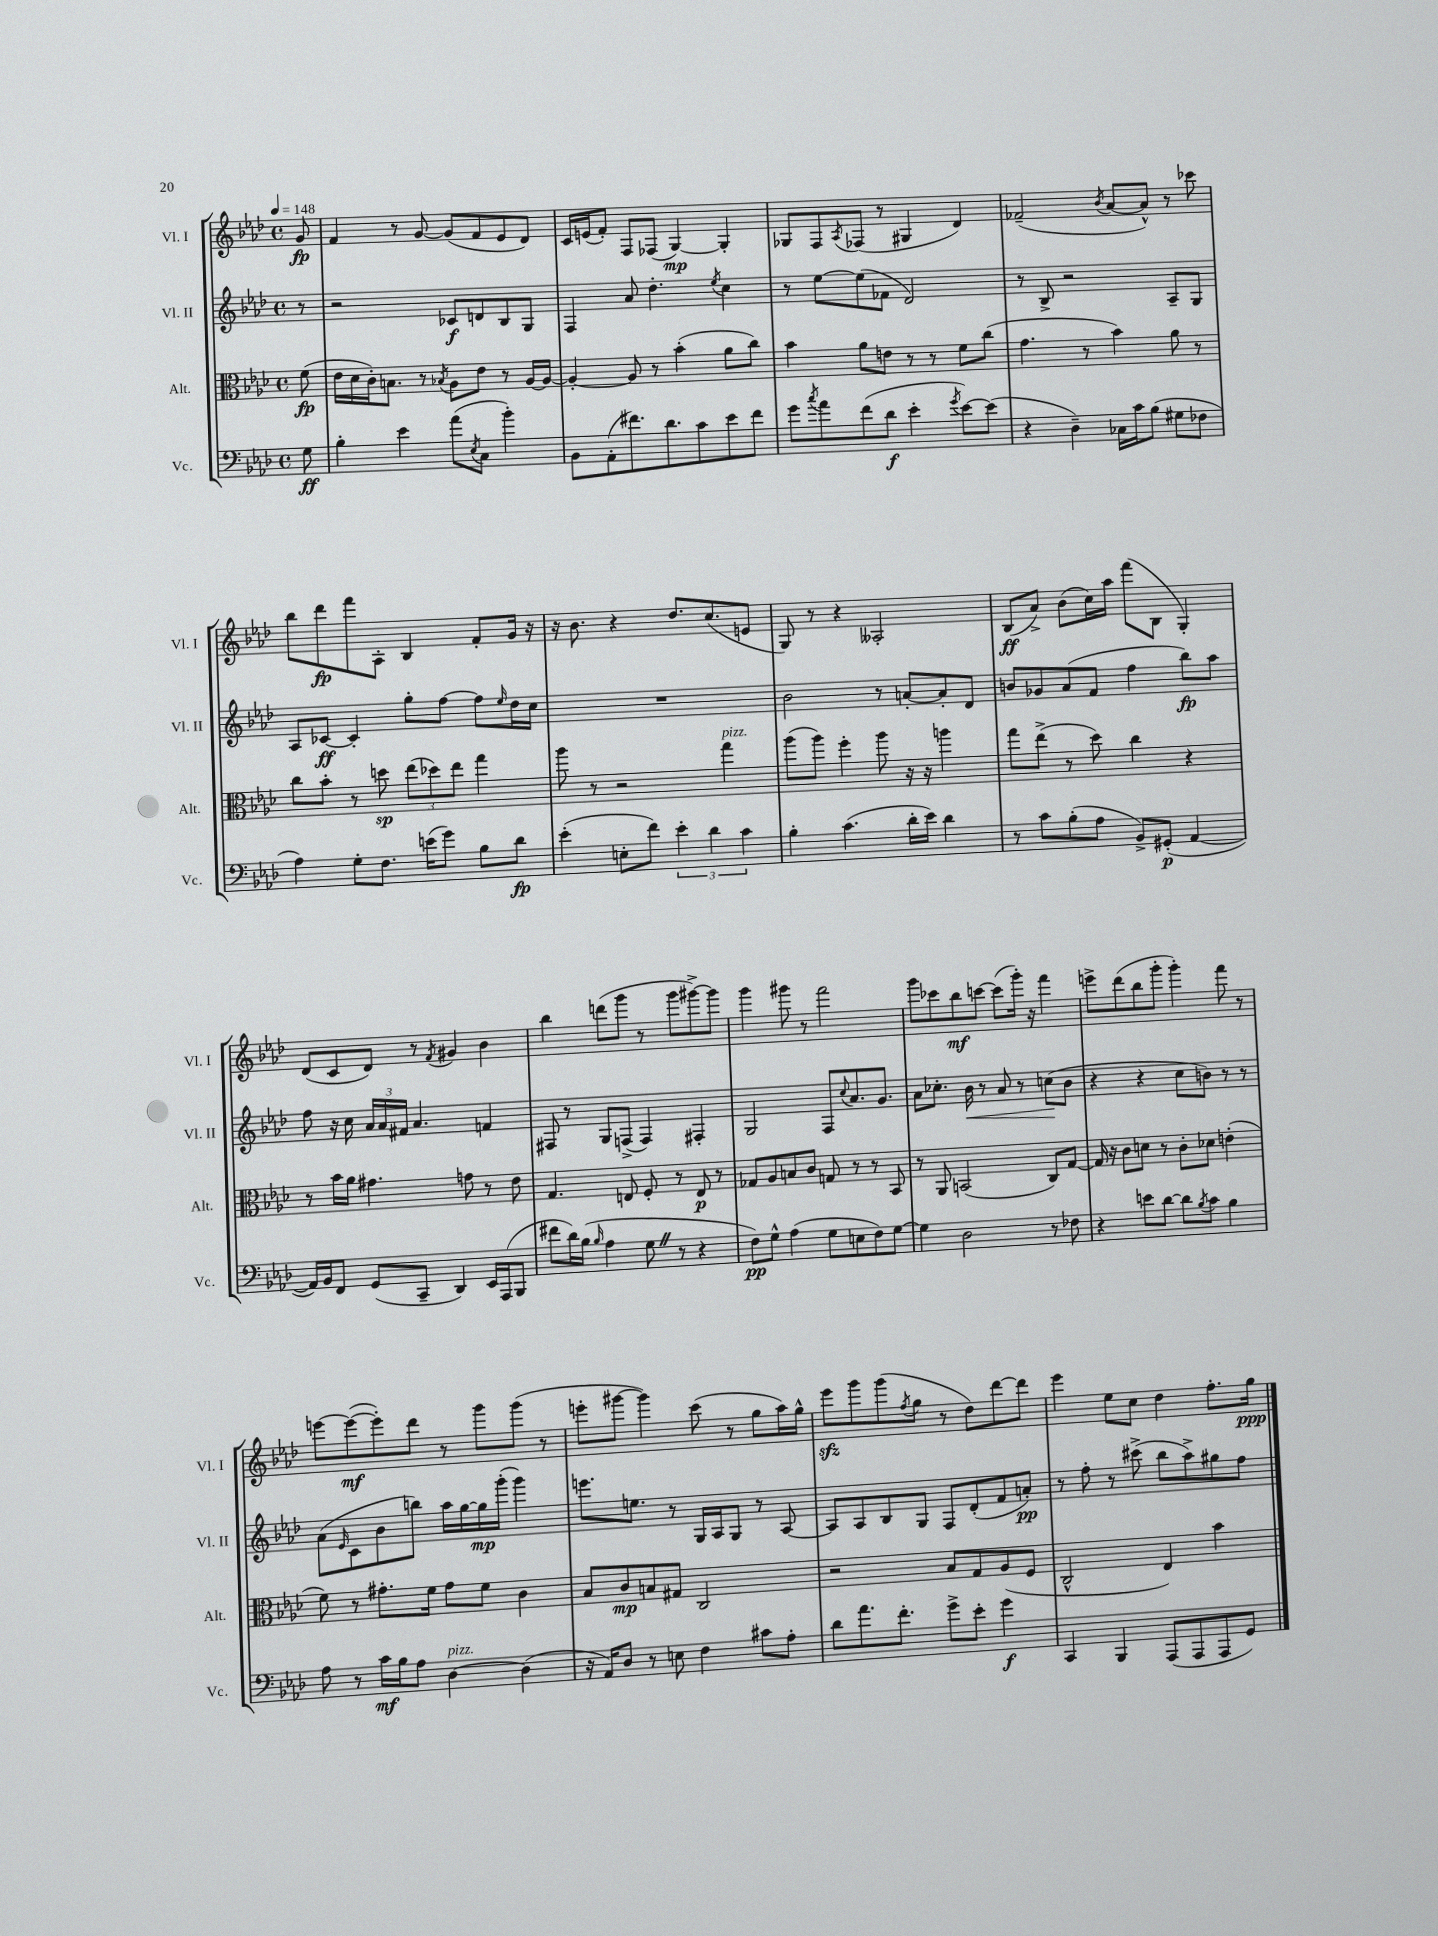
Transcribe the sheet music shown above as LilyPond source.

<<
\new StaffGroup <<
\new Staff = "s0" \with { instrumentName = "Vl. I" shortInstrumentName = "Vl. I" } {
    \clef treble \key aes \major \defaultTimeSignature \time 4/4 \partial 8 \tempo 4 = 148
    g'8\fp |
    f'4 r8 g'8~ g'8( f'8 ees'8 des'8) |
    c'16 e'16( f'8-.) f8 fes8( g4~\mp) g4-. |
    ges8 f8 \acciaccatura { aes8 } fes8( r8 gis4 des'4) |
    fes'2--( \acciaccatura { bes'8 } aes'8~ aes'8-^) r8 ces'''8 |
    bes''8 des'''8\fp f'''8 aes8-. bes4 f'8-. g'16 r16 |
    r16 bes'8. r4 des''8. c''8.( e'8 |
    g8) r8 r4 aeses2-. |
    bes8\ff( aes'8->) bes'8( c''16) aes''16 f'''8( bes8 g4-.) |
    des'8( c'8 des'8) r8 \acciaccatura { f'8 } gis'4 bes'4 |
    bes''4 d'''8( g'''8 r8 g'''8 gis'''8~->) gis'''8 |
    g'''4 gis'''8 r8 f'''2 |
    g'''8 ces'''8 bes''8\mf c'''8~ c'''8( g'''16-.) r16 f'''4 |
    e'''8-> des'''8( bes''8 g'''8-. g'''4-.) f'''8 r8 |
    e'''8~ e'''8~\mf( e'''8-.) des'''8 r8 g'''8 g'''8( r8 |
    e'''8-. gis'''8~ gis'''4) c'''8( r8 g''8 aes''16) g''16-^ |
    ees'''8\sfz g'''8 g'''8( \acciaccatura { f''8 } g''8 r8 des''8) des'''8~ des'''8 |
    ees'''4 ees''8 c''8 des''4 f''8.-. g''16\ppp \bar "|." |
}
\new Staff = "s1" \with { instrumentName = "Vl. II" shortInstrumentName = "Vl. II" } {
    \clef treble \key aes \major \defaultTimeSignature \time 4/4 \partial 8
    r8 |
    r2 ces'8\f d'8 bes8 g8 |
    f4 aes'8 des''4.-. \acciaccatura { ees''8 } c''4 |
    r8 ees''8~ ees''8( fes'8 des'2) |
    r8 bes8-> r2 aes8-- g8 |
    aes8 ces'8~\ff ces'4-. g''8-. f''8~ f''8 \grace { ees''16 } des''16 c''16 |
    R1 |
    bes'2 r8 a'8~-. a'8-. des'8 |
    b'8 ges'8 aes'8( f'8 f''4 bes''8\fp) aes''8 |
    f''8 r16 c''16 \tuplet 3/2 { aes'16 aes'16 fis'16 } aes'4. f'4 |
    fis8 r8 g8 f8->( f4) fis4-. |
    g2 f8 \appoggiatura { c''8 } aes'8. g'8. |
    aes'8 ces''8.-. bes'16\< r8 aes'8 r8 c''8\!( bes'8 |
    r4 r4 c''8 b'8) r8 r8 |
    aes'8( \grace { ees'16 } c'8 bes'8 b''8) aes''16 g''16~ g''16\mp g'''16-.( g'''4) |
    e'''8. e''8. r8 g16 aes16 g8 r8 aes8~ |
    aes8 aes8 bes8 g8 f8 des'8-.( f'8 a'8-.\pp) |
    r8 f''8-. r8 cis'''8->( bes''8 aes''8->) gis''8 f''8 \bar "|." |
}
\new Staff = "s2" \with { instrumentName = "Alt." shortInstrumentName = "Alt." } {
    \clef alto \key aes \major \defaultTimeSignature \time 4/4 \partial 8
    f'8\fp( |
    ees'16 des'16 c'16-.) b8. r8 \acciaccatura { bes8 } aes8 ees'8 r8 aes16~ aes16~ |
    aes4~-. aes8 r8 bes'4-.( aes'8 c''8) |
    bes'4 aes'8 e'8 r8 r8 f'8 c''8( |
    g'4. r8 bes'4) aes'8 r8 |
    c''8 bes'8-. r8 d''8\sp \tuplet 3/2 { ees''8( des''8) ees''8 } g''4 |
    aes''8 r8 r2 g''4^\markup { \italic "pizz." } |
    aes''8( aes''8) f''4-. aes''8 r16 r16 a''4 |
    g''8 ees''8->( r8 des''8) c''4 r4 |
    r8 bes'16 aes'16 gis'4. g'8 r8 ees'8 |
    g4. e8 f8-. r8 e8\p r8 |
    ges8 aes8 b8 c'8 g8 r8 r8 bes,8 |
    r8 aes,8 b,2( c8) g8~ |
    g16 r16 c'8 d'8 r8 c'8-. des'8 e'4-.( |
    f'8) r8 gis'8.-. f'16 gis'8 f'8 c'4 |
    bes8 c'8\mp b8 gis8 c2 |
    r2 bes8 g8 aes8( f8 |
    c2-^ ees4) bes'4 \bar "|." |
}
\new Staff = "s3" \with { instrumentName = "Vc." shortInstrumentName = "Vc." } {
    \clef bass \key aes \major \defaultTimeSignature \time 4/4 \partial 8
    g8\ff |
    bes4-. ees'4 aes'8( \acciaccatura { ees8 } c8 bes'4-.) |
    bes,8 aes,8-.( fis'8.) des'8. c'8 ees'8 fis'8 |
    g'8 \acciaccatura { c''8 } aes'8 f'8( des'8\f ees'4-. \acciaccatura { g'8 } ees'8~) ees'8( |
    r4 des4--) ces16 c'16 bes8( gis8 fes8 |
    aes4) g8-. f8. e'16( g'8) bes8 des'8\fp |
    ees'4-.( e8-. f'8) \tuplet 3/2 { ees'4-. des'4 c'4 } |
    bes4-. c'4.( des'16-. ees'16) des'4 |
    r8 c'8 bes8-.( aes8 bes,8->) gis,8-.\p( aes,4~ |
    aes,16) bes,16 f,8 g,8( c,8-- des,4) ees,16 aes,,16( bes,,8 |
    fis'8 des'16) bes16( \grace { bes16 } aes4 g8 \once \override BreathingSign.text = \markup { \musicglyph "scripts.caesura.straight" } \breathe r8 r4 |
    f8\pp) g8-^ aes4( g8 e8 f8) g8~ |
    g4 des2 r8 fes8 |
    r4 e'8 des'8~ des'8 \acciaccatura { bes8 } c'8 bes4 |
    aes8 r8 c'16\mf bes16 aes8 des4~^\markup { \italic "pizz." } des4( |
    r16 aes,16) des8 r8 e8 f4 cis'8 aes8-. |
    des'8 aes'8. f'8.-. g'8-> ees'8-. g'4\f |
    c,4 bes,,4 aes,,8( aes,,8 aes,,8 g,8) \bar "|." |
}
>>
>>
\layout { \context { \Score \remove "Bar_number_engraver" } }
